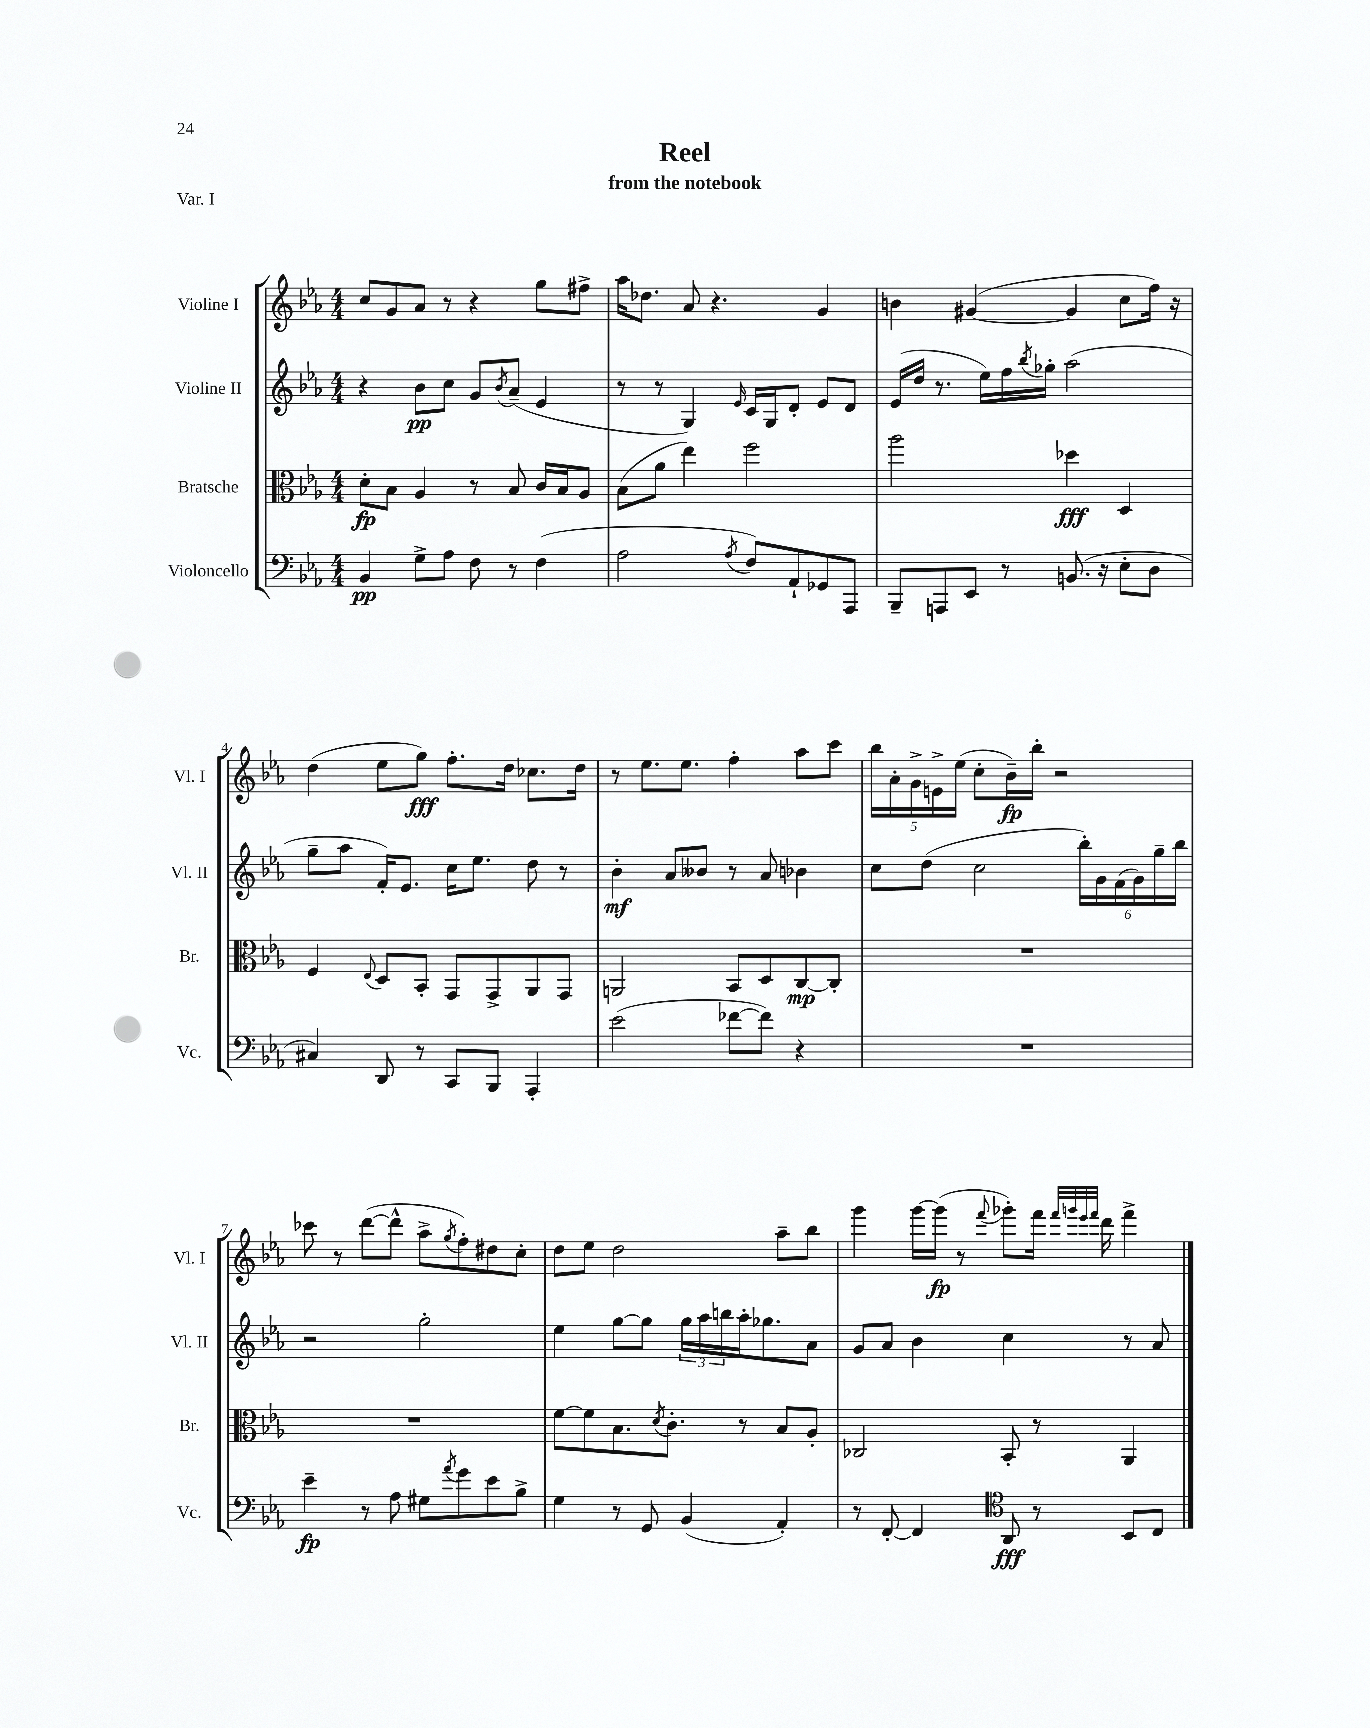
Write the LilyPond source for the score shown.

\header { title = "Reel" subtitle = "from the notebook" piece = "Var. I" }
<<
\new StaffGroup <<
\new Staff = "s0" \with { instrumentName = "Violine I" shortInstrumentName = "Vl. I" } {
    \clef treble \key ees \major \numericTimeSignature \time 4/4
    c''8 g'8 aes'8 r8 r4 g''8 fis''8-> |
    aes''16 des''8. aes'8 r4. g'4 |
    b'4 gis'4~( gis'4 c''8 f''16) r16 |
    d''4( ees''8 g''8\fff) f''8.-. d''16 ces''8. d''16 |
    r8 ees''8. ees''8. f''4-. aes''8 c'''8 |
    \tuplet 5/4 { bes''16 aes'16-. g'16-> e'16-> ees''16( } c''8-. bes'16--\fp) bes''16-. r2 |
    ces'''8 r8 d'''8~( d'''8-^ aes''8-> \acciaccatura { g''8 } f''8-.) dis''8 c''8-. |
    d''8 ees''8 d''2 aes''8-- bes''8 |
    g'''4 g'''16~ g'''16\fp( r8 \appoggiatura { f'''8 } ges'''8-.) f'''16 \grace { f'''32 g'''32 ees'''32 f'''32 } d'''16 f'''4-> \bar "|." |
}
\new Staff = "s1" \with { instrumentName = "Violine II" shortInstrumentName = "Vl. II" } {
    \clef treble \key ees \major \numericTimeSignature \time 4/4
    r4 bes'8\pp c''8 g'8 \acciaccatura { bes'8 } aes'8--( ees'4 |
    r8 r8 g4) \grace { ees'16 } c'16 g16 d'8-. ees'8 d'8 |
    ees'16( d''16 r8. ees''16) f''16 \acciaccatura { bes''8 } ges''16-. aes''2( |
    g''8-- aes''8 f'16-.) ees'8. c''16 ees''8. d''8 r8 |
    bes'4-.\mf aes'8 beses'8 r8 aes'8 bes'4 |
    c''8 d''8( c''2 \tuplet 6/4 { bes''16-.) g'16 f'16( g'16) g''16-- bes''16 } |
    r2 g''2-. |
    ees''4 g''8~ g''8 \tuplet 3/2 { g''16 aes''16 b''16 } aes''16-. ges''8. aes'8 |
    g'8 aes'8 bes'4 c''4 r8 aes'8 \bar "|." |
}
\new Staff = "s2" \with { instrumentName = "Bratsche" shortInstrumentName = "Br." } {
    \clef alto \key ees \major \numericTimeSignature \time 4/4
    d'8-.\fp bes8 aes4 r8 bes8 c'16 bes16 aes8 |
    bes8( aes'8 ees''4) f''2 |
    aes''2 des''4\fff d4 |
    f4 \appoggiatura { ees8 } d8 bes,8-. g,8 g,8-> aes,8 g,8 |
    a,2 bes,8 d8 c8~\mp c8-. |
    R1 |
    R1 |
    f'8~ f'8 bes8. \acciaccatura { d'8 } c'8.-. r8 bes8 aes8-. |
    ces2 bes,8-. r8 aes,4 \bar "|." |
}
\new Staff = "s3" \with { instrumentName = "Violoncello" shortInstrumentName = "Vc." } {
    \clef bass \key ees \major \numericTimeSignature \time 4/4
    bes,4\pp g8-> aes8 f8 r8 f4( |
    aes2 \acciaccatura { aes8 } f8) aes,8-! ges,8 aes,,8 |
    bes,,8-- a,,8 ees,8 r8 b,8.( r16 ees8-. d8 |
    cis4) d,8 r8 c,8 bes,,8 aes,,4-. |
    ees'2( fes'8~ fes'8) r4 |
    R1 |
    ees'4--\fp r8 aes8 gis8 \acciaccatura { aes'8 } g'8 ees'8 bes8-> |
    g4 r8 g,8 bes,4( aes,4-.) |
    r8 f,8~-. f,4 \clef tenor aes,8\fff r8 bes,8 c8 \bar "|." |
}
>>
>>
